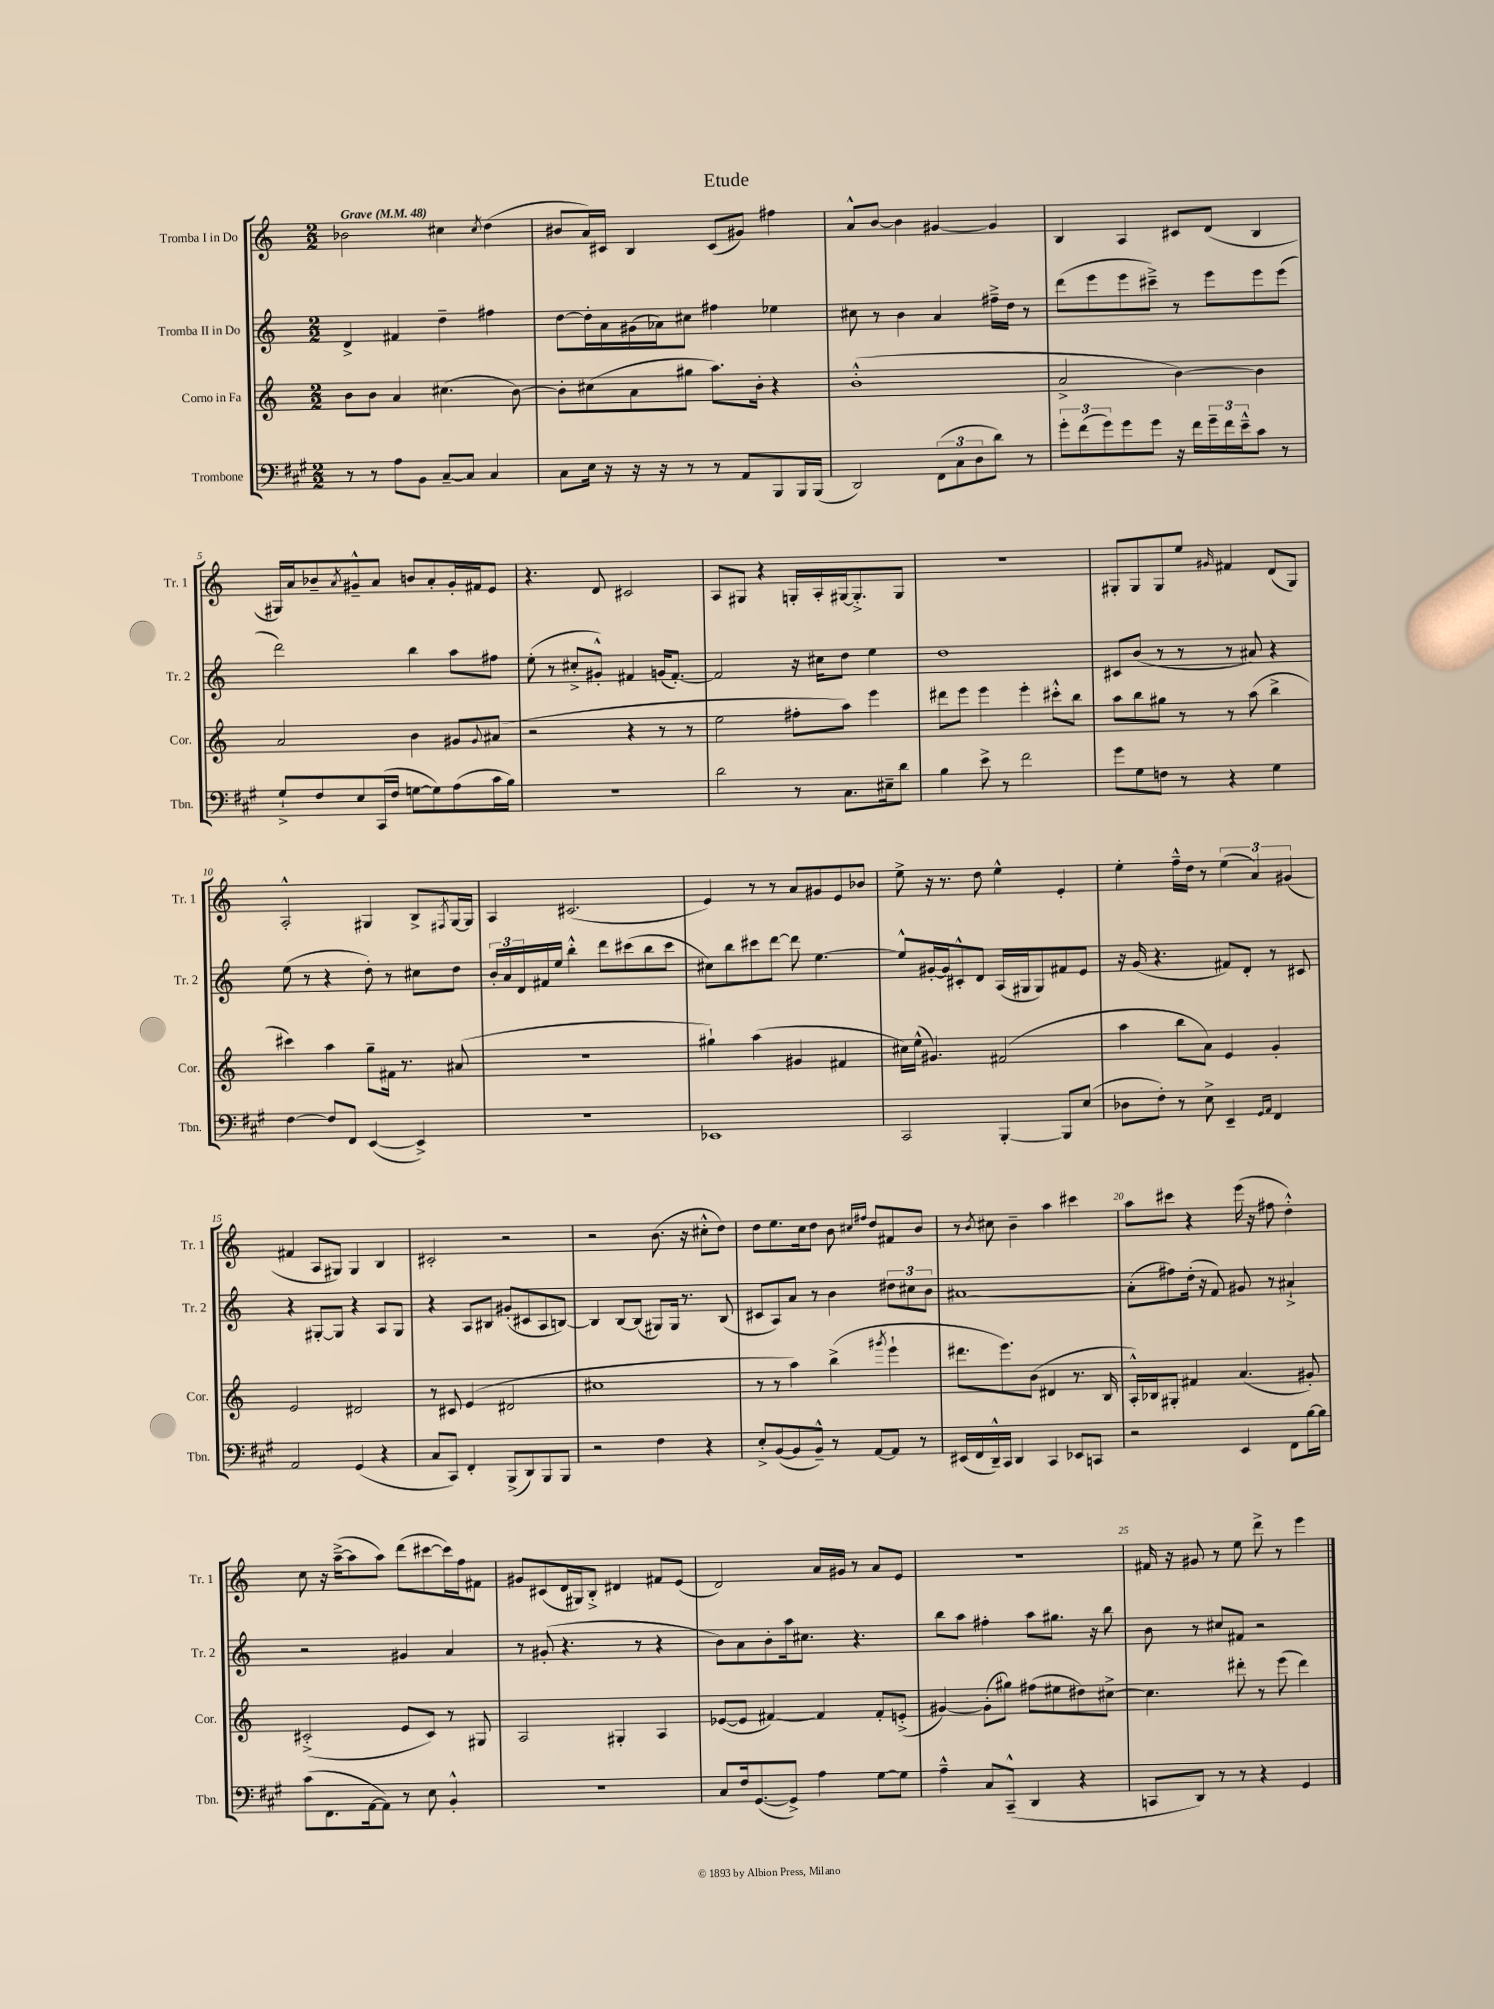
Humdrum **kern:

**kern	**kern	**kern	**kern
*staff4	*staff3	*staff2	*staff1
*clefF4	*clefG2	*clefG2	*clefG2
*k[f#c#g#]	*k[]	*k[]	*k[]
*M2/2	*M2/2	*M2/2	*M2/2
*MM48	*MM48	*MM48	*MM48
8r	8b\L	4d^/	2b-\
8r	8b\J	.	.
8A\L	4a/	4f#/	.
8BB\J	.	.	.
[8C#~/L	(4.cc#\	4dd~\	4cc#\
8C#/]J	.	.	.
.	.	.	8qcc#/
4C#/	.	4ff#\	(4dd\
.	[8b\)	.	.
=	=	=	=
8C#\L	8b'\]L	[8dd\L	8b#/L
16E\Jk	(8cc#\	16dd'\]L	16a/L)
16r	.	16a\	16c#/JJ
16r	8a\	(16g#\	4B/
16r	.	16a-\J)	.
8r	8gg#\J	8cc#\J	.
8r	8.aa\L)	4ff#\	(8c#/L
8AA/L	.	.	8g#/J)
.	16b'\Jk	.	.
8BBB/	4r	4ee-\	4ff#\
16BBB/L	.	.	.
(16BBB/JJ	.	.	.
=	=	=	=
2DD/)	(1b'^^	8cc#\	8a^^/L
.	.	8r	[8b/J
.	.	4b\	4b\]
(12FF#\L	.	4a/	[4g#/
12C#\	.	.	.
12D\	.	.	.
8d\J)	.	16ff#~^\LL	4g#/]
.	.	16dd\JJ	.
8r	.	8r	.
=	=	=	=
12g#'\L	2a^/	(8ddd\L	4B/
(12f#\	.	.	.
.	.	8eee\	.
12g#\)	.	.	.
8g#\	.	8eee\	4A/
8g#\J	.	8ccc#~^\J)	.
16r	[4b\)	8r	8c#/L
16f#\LL	.	.	.
24g#~\	.	8eee\L	(8d/J
24f#\	.	.	.
24e~^^\J	.	.	.
8c#\J	4b\]	8eee\	4B/
8r	.	(8eee\J	.
=	=	=	=
8G#`^/L	2a/	2ddd\)	16G#/LL)
.	.	.	16a/J
8F#/	.	.	8b-~/
.	.	.	8qa/
8E/	.	.	8g#~^^/
(16CC#/L	.	.	8a/J
16F#/JJ	.	.	.
[8G\L	4b\	4bb\	8b/L
8G\])	.	.	8a'/
(8A\	8g#/L	8aa\L	16g#'/L
.	.	.	16f#/J
.	8qqg#/	.	.
16c#\L	(8a#/J	8ff#\J	8e/J
16B\JJ)	.	.	.
=	=	=	=
1r	2r	(8ee'\	4.r
.	.	8r	.
.	.	8cc#'^/L	.
.	.	8g#'^^/J)	8d/
.	4r	4f#/	2c#/
.	8r	(16g/LK	.
.	.	[8.f#'/J)	.
.	8r	.	.
=	=	=	=
2d\	2ee\	2f#/]	8A/L
.	.	.	8G#/J
.	.	.	4r
8r	8ff#'\L	16r	16G'/LL
.	.	16cc#\LK	16A'/
8.C#\L	8aa\J)	8dd\J	[16G#/J
.	.	.	8.G#'^/]
.	4eee\	4ee\	.
16E#~\k	.	.	.
8d\J	.	.	8G#/J
=	=	=	=
4B\	8ddd#\L	1dd	1r
.	8eee\J	.	.
8e^\	4eee\	.	.
8r	.	.	.
2f#\	4eee'\	.	.
.	8ccc#'^^\L	.	.
.	8bb\J	.	.
=	=	=	=
8g#\L	8aa\L	8c#/L	8G#'/L
8G#\	8bb\	(8b/J	8G#/
8F\J	8gg#\J	8r	8G#/
8r	8r	8r	8ee/J
.	.	.	16qqg#/
4r	8r	8r	4f#/
.	(8aa\	8a#/)	.
4G#\	4bb^\	4r	(8d/L
.	.	.	8G#/J)
=	=	=	=
[4F#\	4ccc#\)	(8ee\	2A'^^/
.	.	8r	.
8F#/]L	4aa\	4r	.
8FF#/J	.	.	.
([4EE/	8gg~\L	8dd'\)	4G#/
.	16f#\Jk	8r	.
.	8.r	.	.
4EE^/])	.	8cc#\L	8B^/L
.	.	.	8qF#/
.	(8a#/	8dd\J	[16G#/L
.	.	.	16G#/]JJ
=	=	=	=
1r	1r	24b'/LL	4A/
.	.	24a/	.
.	.	24d/	.
.	.	16f#/	.
.	.	16ee/JJ	.
.	.	4bb'^^\	(2.c#/
.	.	8ddd\L	.
.	.	(8ccc#\	.
.	.	8bb\	.
.	.	8ccc#\J	.
=	=	=	=
1EE-	4gg#`\)	8cc#\L)	4e/)
.	.	8bb\	.
.	(4aa\	8ccc#\	8r
.	.	[8ddd\J	8r
.	4g#/	8ddd\]	8a/L
.	.	[4.ee\	8g#/
.	4f#/	.	8e/
.	.	.	8b-/J
=	=	=	=
2CC#/	16cc#\LL)	8ee^^/]L	8ee^\
.	(16ee^^\JJ	.	.
.	4.g#/)	[16g#'/L	16r
.	.	16g#/]J	8.r
.	.	8c#'^^/	.
.	.	8d/J	8dd\
[4BBB'/	(2f#/	(16A/LL	4ee^^\
.	.	16G#/J	.
.	.	8G#/)	.
8BBB/]L	.	8f#/	4e'/
(8E/J	.	8e/J	.
=	=	=	=
8D-\L	4aa\	16r	4ee'\
.	.	(16g/	.
8F#'\J)	.	4.r	.
8r	8bb\L	.	16ff~^^\LL
.	.	.	16dd\JJ
8E^\	8a\J)	.	8r
4EE~/	4e/	8f#/L)	(6ee\
.	.	8d'/J	.
.	.	.	6a/)
16qqGG#/LL	.	.	.
16qqAA/JJ	.	.	.
4FF#/	4g'/	8r	.
.	.	.	(6g#/
.	.	8c#/	.
=	=	=	=
2AA/	2e/	4r	4f#/
.	.	[8G#'/L	8A/L
.	.	8G#/]J	8G#/J)
(4GG#/	2d#/	4r	4G#/
4r	.	8A/L	4B/
.	.	8G#/J	.
=	=	=	=
8C#/L	8r	4r	2c#'/
8CC#/J)	8c#/	.	.
4FF#'/	(4e/	8A/L	.
.	.	8B#/J	.
(8BBB^/L	2d#/	(8g#'/L	2r
8DD/)	.	8c#/	.
8BBB/	.	8A/	.
8BBB/J	.	[8B/J)	.
=	=	=	=
2r	1cc#	4B/]	2r
.	.	[8B/L	.
.	.	(8B/]J	.
4F#\	.	8G#/L)	(8.b\
.	.	16G#/Jk	.
.	.	8.r	16r
4r	.	.	8cc#'^^\L
.	.	(8B/	8dd\J)
=	=	=	=
8E'^/L	8r	8c#/L	8dd\L
([8BB/	8r	8A/)	8.ee\
8BB/]	4aa\)	8a/J	.
.	.	.	16cc\k
8BB~^^/J)	.	8r	8dd\J
8r	(4bb^\	4b\	8b\
.	.	.	16qqcc#/LL
.	.	.	16qqff#/JJ
[8AA/L	.	.	8dd/L
.	8qggg#/	.	.
8AA/]J	4eee`\	12dd#\L	8f#/
.	.	12cc#\	.
8r	.	.	8b/J
.	.	12b\J	.
=	=	=	=
(16EE#/LL	8.ddd#\L	[1a#	8r
16FF#/	.	.	.
.	.	.	8qb/
16DD~^^/)	.	.	8cc#\
16CC#/JJ	8.eee\)	.	.
4DD/	.	.	4b~\
.	(8b\J	.	.
4CC#/	4d#/	.	4aa\
8EE-/L	8.r	.	4ccc#\
8CC/J	.	.	.
.	16B/	.	.
=	=	=	=
2r	16A'^^/LL)	(8a#'\]L	8aa\L
.	16B-/J	.	.
.	8G#'/J	8ff#\)	8ccc#\J
.	4f#/	(16dd'\Jk	4r
.	.	16r	.
.	.	8f/)	.
4EE/	(4.a/	8g#/	(16eee\
.	.	.	16r
.	.	8r	8ff#\
8FF#\L	.	4a#`^/	4dd'^^\)
[16B\L	8g#'/)	.	.
16B\]JJ	.	.	.
=	=	=	=
(8c#\L	(2c#'^/	2r	8cc\
8.FF#\	.	.	16r
.	.	.	([16aa~^\LK
.	.	.	8aa\]
[16AA\k	.	.	.
8AA\]J)	.	.	8aa\J)
8r	8e/L	4g#/	(8ddd\L
8E\	8c#/J)	.	[8ccc#\
4BB'^^/	8r	4a/	16ccc#\]L)
.	.	.	16ff\J
.	8G#/	.	8f#\J
=	=	=	=
1r	2A/	8r	8g#/L
.	.	(8g#'/	(8c#/
.	.	4.r	16d/L
.	.	.	16G#/J)
.	.	.	8B'^/J
.	4G#'/	.	4d#/
.	.	8r	.
.	4A/	4r	8f#/L
.	.	.	(8e/J
=	=	=	=
8C#/L	([8e-/L	8b\L)	2d/)
16F#/k	8e-/]J	8a\	.
([8.GG#/	.	.	.
.	[4f#/)	8b'\	.
8GG#^/]J)	.	16aa\k	.
.	.	8.cc#\J	.
4A\	4f#/]	.	16a/LL
.	.	.	16g#/JJ
.	.	4.r	8r
[8G#\L	8f#'/L	.	8a/L
8G#\]J	(8e'^/J	.	8e/J
=	=	=	=
4A~^^\	[4g#/)	8bb\L	1r
.	.	8aa\J	.
8C#/L	(8g#'\]L	4ff#'\	.
(8CC#~^^/J	8gg#\J)	.	.
4DD/	(8ff#\L	8aa\L	.
.	8ee#\	8.gg#\J	.
4r	8dd#\)	.	.
.	.	16r	.
.	[8cc#^\J	8bb\	.
=	=	=	=
8CC/L	4.cc#\]	8b\	16f#/
.	.	.	16r
8DD/J)	.	8r	8g#/
8r	.	8cc#/L	8r
8r	8ddd#'\	8f#/J	8ee\
4r	8r	2r	8ddd^\
.	(8eee\	.	8r
4GG#/	4ddd#\)	.	4eee\
==	==	==	==
*-	*-	*-	*-
